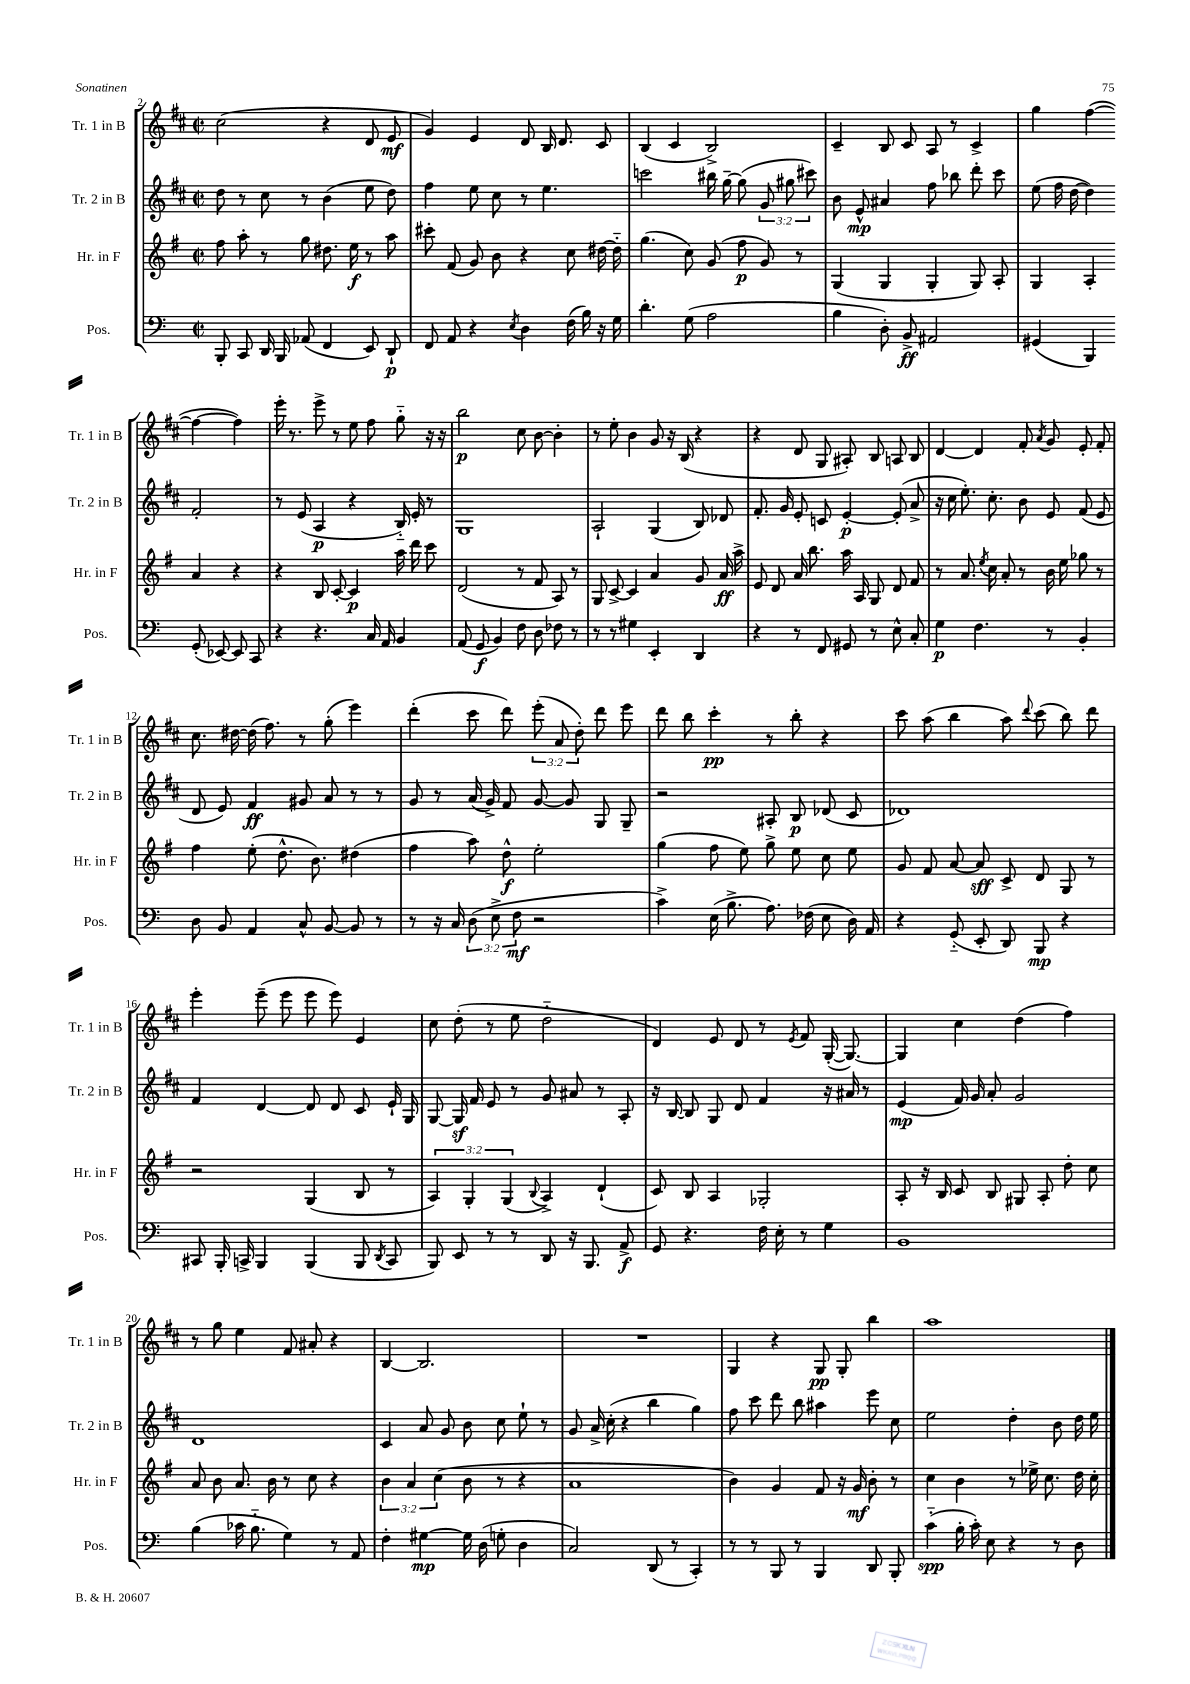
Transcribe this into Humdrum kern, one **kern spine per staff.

**kern	**kern	**kern	**kern
*staff4	*staff3	*staff2	*staff1
*clefF4	*clefG2	*clefG2	*clefG2
*k[]	*k[f#]	*k[f#c#]	*k[f#c#]
*M2/2	*M2/2	*M2/2	*M2/2
*met(c|)	*met(c|)	*met(c|)	*met(c|)
8BBB'	8ff#	8dd	(2cc#
8CC	8aa'	8r	.
16DD	8r	8cc#	.
16BBB	.	.	.
(8AA-	8gg	8r	.
4FF	8.dd#	(4b	4r
.	16ee	.	.
8EE)	8r	8ee	8d
8DD`	8aa	8dd)	8e
=	=	=	=
8FF	8ccc#'	4ff#	4g)
8AA	(8f#	.	.
4r	8g)	8ee	4e
.	8b	8cc#	.
8qE	.	.	.
4D	4r	8r	8d
.	.	4.ee	16B
.	.	.	8.d
(16F	8cc	.	.
16B)	.	.	.
16r	[16dd#	.	8c#
16G	16dd#'~]	.	.
=	=	=	=
4.d'	(4.gg	2ccc	(4B
.	.	.	4c#
(8G	8cc)	.	.
2A	(8g	16bb#	2B^)
.	.	[16gg~	.
.	8ff#	(8gg]	.
.	8g)	12g	.
.	.	12gg#	.
.	8r	.	.
.	.	12ccc#)	.
=	=	=	=
4B	(4G	8b	4c#~
.	.	8e^^	.
8D')	4G	4a#	8B
8BB^	.	.	8c#
2AA#	4G'	8ff#	8A
.	.	8bb-	8r
.	8G)	8ddd'	4c#^
.	8A'	8ccc#	.
=	=	=	=
(4GG#	4G	(8ee	4gg
.	.	16ff#	.
.	.	[16dd	.
4BBB)	4A'	4dd])	([4ff#
(8GG#'	4a	2f#'	4ff#_
[8EE-)	.	.	.
8EE-]	4r	.	4ff#])
8CC	.	.	.
=	=	=	=
4r	4r	8r	16eee'
.	.	.	8.r
.	.	(8e	.
4.r	8B	4A	8eee^
.	[8c'	.	8r
.	4c]	4r	8ee
16C	.	.	8ff#
16AA	.	.	.
4BB	16aa	16B'~)	8gg'~
.	16ddd	16e'	.
.	8ccc	8r	16r
.	.	.	16r
=	=	=	=
(8AA	(2d	1G	2bb
8GG	.	.	.
4BB)	.	.	.
8F	8r	.	8cc#
8D	8f#	.	[8b
8F-	8A)	.	4b']
8r	8r	.	.
=	=	=	=
8r	8G	2A`	8r
8r	[8c^	.	8ee'
4G#	4c]	.	4b
4EE'	4a	(4G	8g
.	.	.	16r
.	.	.	(16B
4DD	8g	8B)	4r
.	16a	8d-	.
.	16aa^	.	.
=	=	=	=
4r	8e	8.f#'	4r
.	8d	.	.
.	.	16g	.
8r	16a	8e'	8d
.	8.bb	.	.
8FF	.	8c	8G
8GG#	16aa	[4e'	8A#')
.	16A	.	.
8r	8G	.	8B
8E^^	8d	(8e']	8A
8C'	8f#	8a^	8B
=	=	=	=
4G	8r	16r	[4d
.	.	16cc#	.
.	8.a	8.ee')	.
4.F	.	.	4d]
.	8qee	.	.
.	16cc	8.cc#'	.
.	8a'	.	.
.	8r	8b	8f#'
.	.	.	8qa
8r	16b	8e	8g
.	16ee	.	.
4BB'	8gg-	(8f#	8e'
.	8r	8e	8f#'
=	=	=	=
8D	4ff#	8d	8.cc#
8BB	.	8e)	.
.	.	.	[16dd#
4AA	(8ee'	4f#	(16dd#]
.	.	.	8.ff#)
.	8.dd^^	.	.
8C^^	.	8g#	8r
.	8.b)	.	.
[8BB	.	8a	(8gg'
8BB]	(4dd#	8r	4eee)
8r	.	8r	.
=	=	=	=
8r	4ff#	8g	(4ddd'
16r	.	8r	.
16C	.	.	.
(12D	8aa)	(16a	8ccc#
.	.	16g^)	.
12E^	.	.	.
.	8dd^^	8f#	8ddd)
12F	.	.	.
2r	2ee'	[8g	(12eee'
.	.	.	12a
.	.	8g]	.
.	.	.	12dd')
.	.	8G	8ddd
.	.	8G~	8eee
=	=	=	=
4c^)	(4gg	2r	8ddd
.	.	.	8bb
(16E	8ff#	.	4ccc#'
8.B^	.	.	.
.	8ee)	.	.
8.A)	8gg^	8A#'	8r
.	8ee	8B	8bb'
(16F-	.	.	.
8E	8cc	(8d-	4r
16D)	8ee	8c#	.
16AA	.	.	.
=	=	=	=
4r	8g	1d-)	8ccc#
.	8f#	.	(8aa
(8GG'~	[8a	.	4bb
8EE'	8a]	.	.
8DD)	8c^	.	8aa)
.	.	.	8qqddd
8BBB	8d	.	(8ccc#
4r	8G	.	8bb)
.	8r	.	8ddd
=	=	=	=
8CC#	2r	4f#	4eee'
16BBB'	.	.	.
16CC^	.	.	.
4BBB	.	[4d	(8eee~
.	.	.	8eee
(4BBB	(4G	8d]	8eee
.	.	8d	8eee)
8BBB	8B	8c#	4e
8qDD	.	.	.
8CC	8r	16e`	.
.	.	16G	.
=	=	=	=
8BBB)	6A)	[8G	8cc#
8EE	.	16G]	(8dd'
.	6G'	.	.
.	.	16f#	.
8r	.	8e	8r
.	(6G	.	.
8r	.	8r	8ee
.	8qqB	.	.
8DD	4A^)	8g	2dd'~
16r	.	8a#	.
8.BBB	.	.	.
.	(4d`	8r	.
8AA^	.	8A'	.
=	=	=	=
8GG	8c)	16r	4d)
.	.	[16B	.
4.r	8B	8B]	.
.	4A	8G	8e
.	.	8d	8d
16F	2G-'	4f#	8r
16E'	.	.	.
.	.	.	8qe
8r	.	.	8f#
4G	.	16r	([16G'
.	.	16a#	8.G_)
.	.	8r	.
=	=	=	=
1BB	8A'	(4e	4G]
.	16r	.	.
.	16B	.	.
.	8c	16f#)	4cc#
.	.	16g	.
.	8B	8a'	.
.	8G#	2g	(4dd
.	8A'	.	.
.	8dd'	.	4ff#)
.	8cc	.	.
=	=	=	=
(4B	8a	1d	8r
.	8b	.	8gg
16c-	8.a	.	4ee
8.B'~	.	.	.
.	16b	.	.
4G)	8r	.	8f#
.	8cc	.	8a#'
8r	4r	.	4r
8AA	.	.	.
=	=	=	=
4F'	6b	4c#	[4B
.	6a	.	.
[4G#	.	8a	2.B]
.	(6cc	.	.
.	.	8g	.
16G#]	8b	8b	.
(16D	.	.	.
8G'	8r	8cc#	.
4D	4r	8ee`	.
.	.	8r	.
=	=	=	=
2C)	1a	8g	1r
.	.	16a^	.
.	.	(16cc#'	.
.	.	4r	.
(8DD	.	4bb	.
8r	.	.	.
4CC')	.	4gg)	.
=	=	=	=
8r	4b)	8ff#	4G
8r	.	8ccc#	.
8BBB	4g	8ddd	4r
8r	.	8bb	.
4BBB	8f#	4aa#	8G
.	16r	.	8G'
.	16g	.	.
8DD	8b'	8eee	4bb
8BBB'	8r	8cc#	.
=	=	=	=
(4c'~	4cc	2ee	1aa
16B'	4b	.	.
16c')	.	.	.
8E	.	.	.
4r	8r	4dd'	.
.	16ee-^	.	.
.	8.cc	.	.
8r	.	8b	.
8D	16dd	16dd	.
.	16cc'	16ee	.
==	==	==	==
*-	*-	*-	*-
